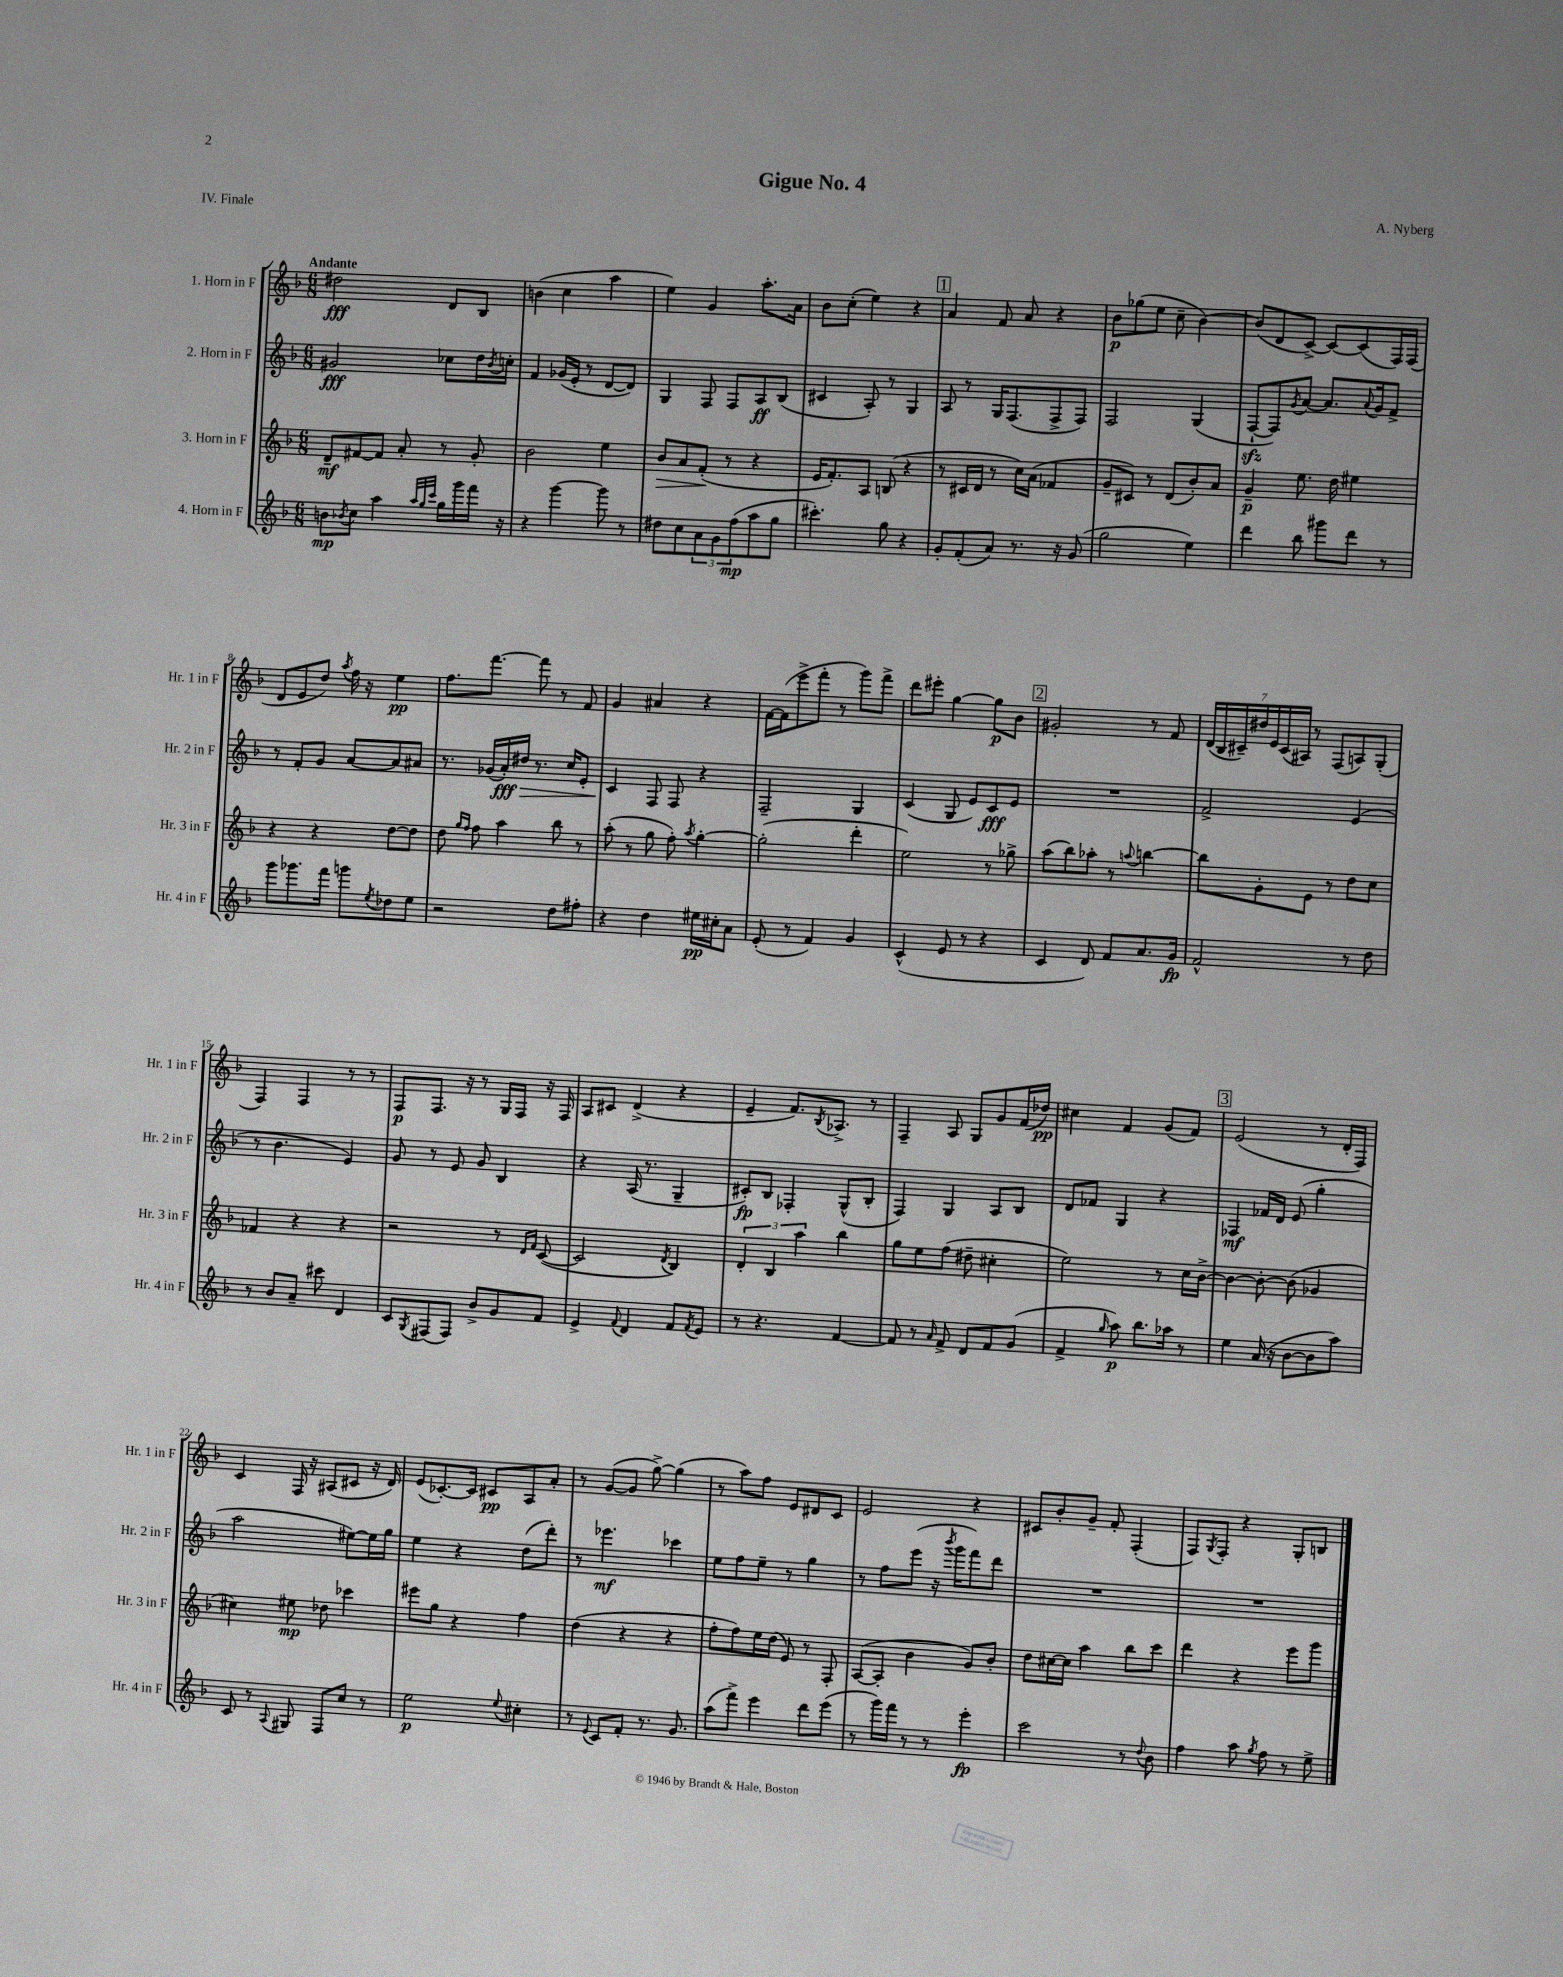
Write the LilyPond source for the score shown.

\header { title = "Gigue No. 4" composer = "A. Nyberg" piece = "IV. Finale" }
<<
\new StaffGroup <<
\new Staff = "s0" \with { instrumentName = "1. Horn in F" shortInstrumentName = "Hr. 1 in F" } {
    \clef treble \key f \major \numericTimeSignature \time 6/8 \tempo "Andante"
    dis''2\fff d'8 bes8 |
    b'4( c''4 a''4 |
    e''4) g'4 a''8.-. a'16 |
    bes'8 c''8-.( e''4) r4 |
    \mark \markup { \box "1" } a'4 f'8 a'8 r4 |
    bes'8\p ges''8( e''8 c''8-- bes'4~) |
    bes'8( d'8 c'8~->) c'8~ c'8( f16) f16( |
    d'8 e'8 d''8) \acciaccatura { a''8 } f''16 r16 e''4\pp |
    f''8. f'''8.~ f'''8 r8 f'8 |
    g'4 ais'4 r4 |
    f'16~ f'16( e'''8-> f'''8-. r8 g'''8) f'''8-> |
    d'''8 eis'''8-. g''4~ g''8\p bes'8 |
    \mark \markup { \box "2" } gis'2-. r8 f'8 |
    \tuplet 7/4 { d'16( bes16 cis'16--) dis''16 e'16 cis'16( ais16) } r8 f8( a8) g8-.( |
    f4) f4 r8 r8 |
    f8\p f8. r16 r8 g16 f16 r16 f16 |
    a8 cis'8 d'4->( r4 |
    e'4-- f'8.) \acciaccatura { bes8 } aes8.-> r8 |
    f4-- a8 g8 g'8 f'16( des''16\pp) |
    cis''4 f'4 g'8( f'8) |
    \mark \markup { \box "3" } e'2( r8 d'16-. f16) |
    c'4 f16 r16 ais8( cis'8 r16 d'16) |
    e'8( ces'8.~-.) ces'16 cis'8\pp a8 a'8-. |
    r8 g'8~( g'8 g''8~->) g''4( |
    r8 a''8) f''8 e'8 dis'8 c'8 |
    e'2 r4 |
    cis'8 bes'8-. g'8-- f'8-. f4-.( |
    f8) \acciaccatura { g8 } f8-. r4 g8-. b8 \bar "|." |
}
\new Staff = "s1" \with { instrumentName = "2. Horn in F" shortInstrumentName = "Hr. 2 in F" } {
    \clef treble \key f \major \numericTimeSignature \time 6/8
    gis'2\fff ces''8 d''16 \acciaccatura { bes'8 } c''16-. |
    f'4 ges'16( e'16-. r8 d'8~ d'8) |
    g4 f8 f8 a8\ff bes8( |
    cis'4 a8-.) r8 g4 |
    \mark \markup { \box "1" } a8 r8 g16 f8.( f8-> f8) |
    f2 g4( |
    f8~-!\sfz f8) \acciaccatura { g'8 } a'8~ a'8. \appoggiatura { a'8 } g'16 f'8-> |
    r8 f'8-. g'8 a'8~ a'8 ais'8 |
    r8. ges'16( a'16-.\fff\>) dis''16 r8. c''16 e'8-. |
    c'4\! f8 f8 r4 |
    f2-- g4 |
    c'4( g8 e'8) c'8\fff e'8 |
    \mark \markup { \box "2" } R2. |
    f'2-> e'4( |
    r8 bes'4. e'4) |
    g'8 r8 e'8 g'8 bes4 |
    r4 a16( r8. g4-- |
    cis'8-.\fp) bes8 fes4-. g8-^( bes8-. |
    f4) g4 a8 bes8 |
    d'8 fes'8 g4 r4 |
    \mark \markup { \box "3" } fes4\mf fes'16 d'16 e'8( g''4-. |
    a''2 eis''8~) eis''16 g''16 |
    e''4 r4 d''8( d'''8-.) |
    r8 ees'''4.\mf ces'''4 |
    e''8 f''8 e''8-- r8 g''4 |
    r8 f''8 e'''8( r16 \acciaccatura { bes'''8 } g'''16 f'''8) d'''8 |
    R2. |
    R2. \bar "|." |
}
\new Staff = "s2" \with { instrumentName = "3. Horn in F" shortInstrumentName = "Hr. 3 in F" } {
    \clef treble \key f \major \numericTimeSignature \time 6/8
    d'8--\mf fis'8~ fis'8 a'8-. r8 g'8-. |
    bes'2 e''4 |
    bes'8\> a'8 f'8-.\!( r8 r4 |
    e'16 f'8.-.) a8 b8( r4 |
    \mark \markup { \box "1" } r8 cis'16 d'16 r8 c''16) a'16( fes'4 |
    g'8-- cis'8) r8 d'8( bes'8-.) a'8 |
    g'4--\p e''8. d''16 eis''4 |
    r4 r4 d''8~ d''8 |
    d''8 \grace { g''16 f''16 } f''8 a''4 bes''8 r8 |
    a''8-.( r8 g''8 f''8-.) \acciaccatura { a''8 } g''4~-. |
    g''2-.( d'''4-. |
    e''2) r8 ges''8-> |
    \mark \markup { \box "2" } a''8( bes''8) aes''8-. r8 \appoggiatura { a''8 } b''4~ |
    b''8 g'8-. e'8 r8 d''8 c''8 |
    fes'4 r4 r4 |
    r2 r8 \grace { d'16 f'16 } c'8~( |
    c'2 \acciaccatura { d'8 } bes4) |
    \tuplet 3/2 { d'4-. bes4 a''4 } bes''4 |
    g''8 e''8 f''8( dis''8-- cis''4-. |
    e''2) r8 c''16 bes'16~-> |
    \mark \markup { \box "3" } bes'4~ bes'8~-. bes'8( ges'4 |
    cis''4) eis''8\mp des''8 ces'''4 |
    eis'''8 g''8 r4 f''4 |
    d''4( r4 r4 |
    f''8-. f''8) e''16 d''16( e'8) r8 f8-. |
    a8~( a8-. bes'4 g'8) bes'8-. |
    d''8 cis''16~ cis''16 a''4 bes''8 c'''8 |
    d'''4 r4 e'''8 g'''8 \bar "|." |
}
\new Staff = "s3" \with { instrumentName = "4. Horn in F" shortInstrumentName = "Hr. 4 in F" } {
    \clef treble \key f \major \numericTimeSignature \time 6/8
    b'8\mp \acciaccatura { bes'8 } c''8 a''4 \grace { a''32 g''32 c'''32 } g''16 g'''16 f'''16 r16 |
    r4 g'''4~ g'''8 r8 |
    dis''8 c''8 \tuplet 3/2 { a'8 g'8 f''8\mp( } a''8 g''8 |
    cis'''4.-.) g''8 r4 |
    \mark \markup { \box "1" } g'8-. f'8-.( a'8) r8. r16 g'8( |
    g''2 e''4) |
    d'''4 bes''8 gis'''8 d'''8 r8 |
    g'''8 ges'''8. f'''16 g'''8 \acciaccatura { e''8 } des''8 e''8 |
    r2 d''8 fis''8-. |
    r4 d''4 eis''16\pp cis''16-. a'8 |
    e'8-.( r8 f'4) g'4 |
    c'4-^( e'8 r8 r4 |
    \mark \markup { \box "2" } c'4 d'8) f'8 a'8. g'16\fp |
    f'2-^ r8 d''8 |
    r8 bes'8 a'8-- cis'''8 d'4 |
    c'8 \acciaccatura { g8 } fis8( fis8) bes'8-> g'8 f'8 |
    e'4-> \appoggiatura { f'8 } d'4 f'8 \acciaccatura { f'8 } e'8 |
    r8 r4. f'4~ |
    f'8 r8 \grace { a'16 } f'8-> d'8 f'8 g'8( |
    f'4-> \grace { g''16 } a''8\p) bes''8. aes''16 r8 |
    \mark \markup { \box "3" } e''4 a'16( r16 bes'8~ bes'8 a''8) |
    c'8 r8 \appoggiatura { a8 } gis8 f8 c''8 r8 |
    e''2\p \appoggiatura { e''8 } cis''4-. |
    r8 \appoggiatura { e'8 } c'8 f'8-. r8. g'8. |
    a''8( f'''8->) e'''4 d'''8 e'''8( |
    r8 g'''16) f'''16 r8 r8 e'''4-.\fp |
    c'''2 r8 \appoggiatura { d''8 } bes'8 |
    f''4 a''8 \acciaccatura { g''8 } f''8 r8 e''8-> \bar "|." |
}
>>
>>
